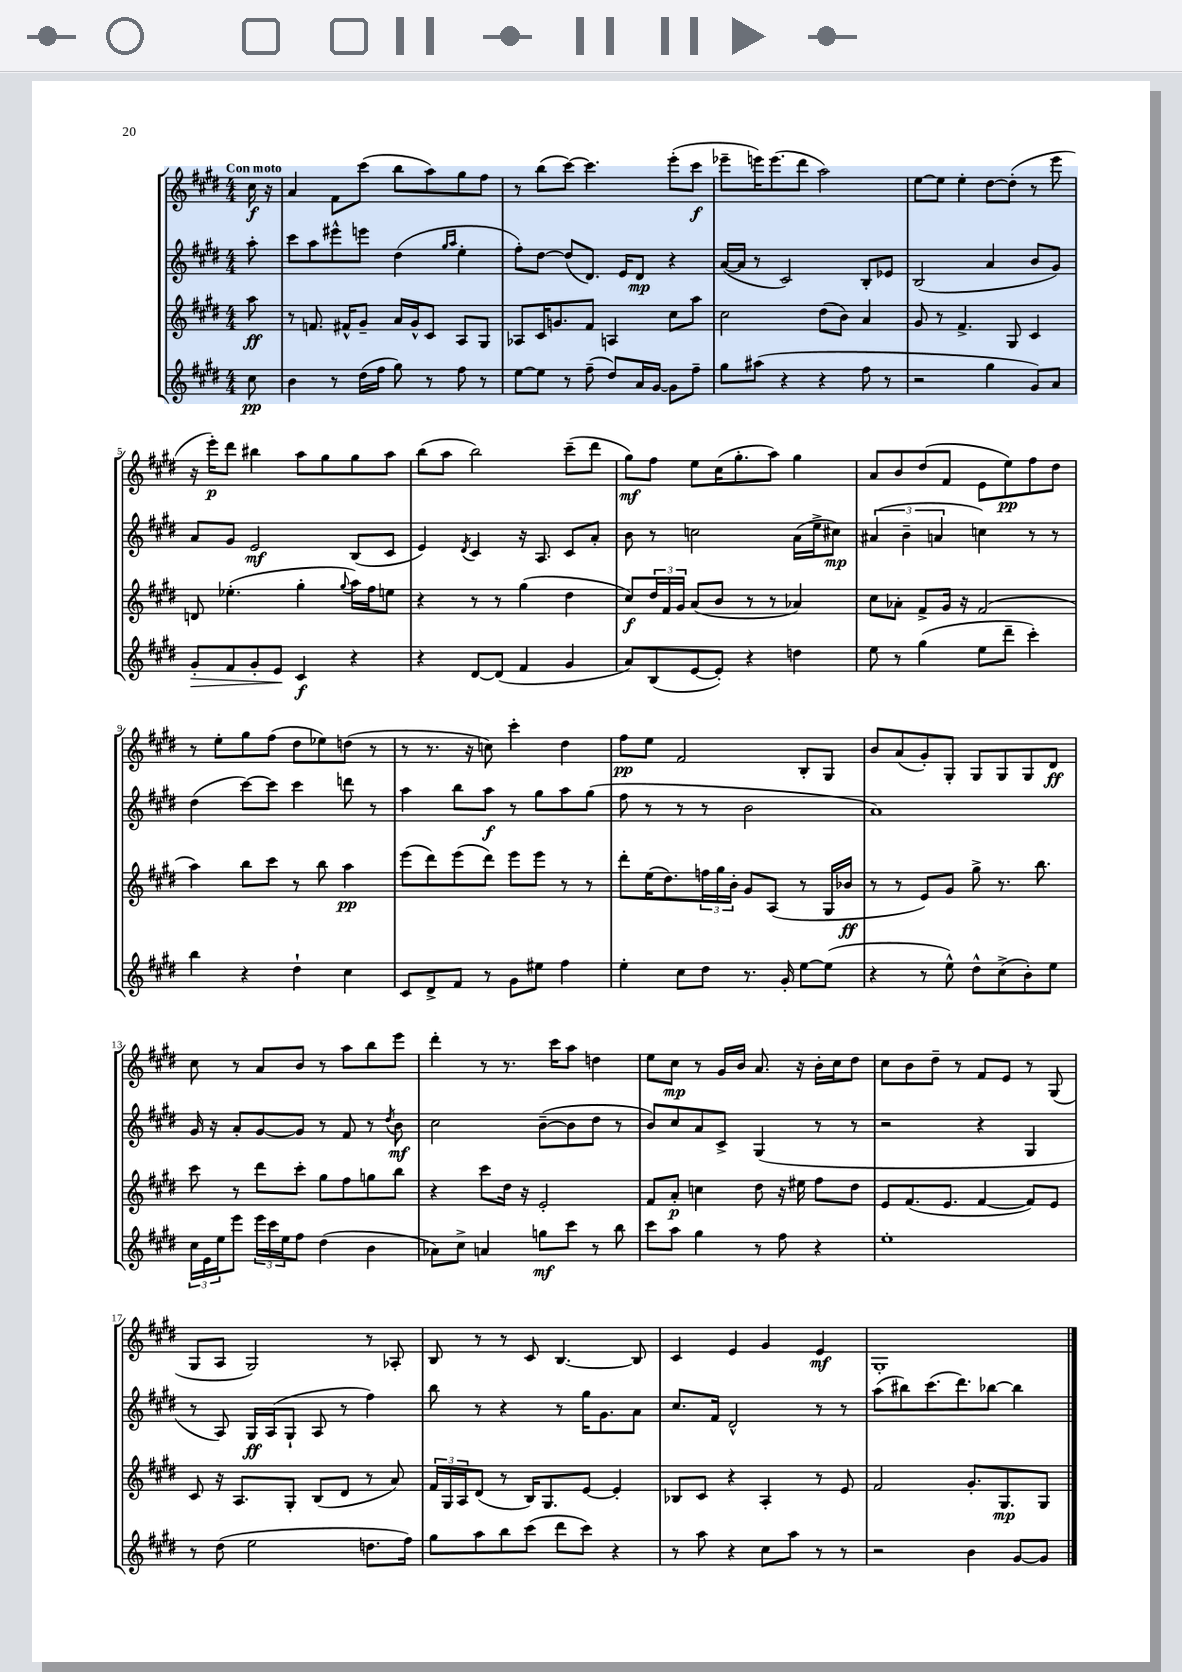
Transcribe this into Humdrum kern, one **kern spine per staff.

**kern	**kern	**kern	**kern
*staff4	*staff3	*staff2	*staff1
*clefG2	*clefG2	*clefG2	*clefG2
*k[f#c#g#d#]	*k[f#c#g#d#]	*k[f#c#g#d#]	*k[f#c#g#d#]
*M4/4	*M4/4	*M4/4	*M4/4
8cc#	8aa	8aa'	16cc#
.	.	.	16r
=	=	=	=
4b	8r	8ccc#	4a
.	8.f	8aa	.
8r	.	8eee#^^	8f#
.	16f#^^	.	.
(16dd#	8g#~	8eee	(8ccc#
16ff#	.	.	.
8gg#)	16a	(4dd#	8bb
.	16g#^^	.	.
8r	8c#	.	8aa)
.	.	16qqgg#	.
.	.	16qqaa	.
8ff#	8A	4ee'	8gg#
8r	8G#	.	8ff#
=	=	=	=
[8ee	8A-	8ff#')	8r
8ee]	16c#	[8dd#	(8bb
.	8.g	.	.
8r	.	(8dd#]	[8ccc#)
(8ff#~	8f#	8.d#)	4.ccc#]
8dd#)	4A	.	.
.	.	16e	.
16a	.	8d#	.
[16g#	.	.	.
8g#]	8cc#	4r	(8eee'
8ff#~	8aa	.	8ccc#
=	=	=	=
8gg#	2cc#	([16a	8eee-~
.	.	16a]	.
(8aa#	.	8r	16eee)
.	.	.	(8.eee
4r	.	2c#)	.
.	.	.	8ddd#
4r	(8dd#	.	2aa)
.	8b)	.	.
8ff#	4a	8B'	.
8r	.	8e-	.
=	=	=	=
2r	8g#	(2B	[8ee
.	8r	.	8ee]
.	4.f#^	.	4ee'
4gg#	.	4a	[8dd#
.	8G#	.	(8dd#']
8g#)	4c#	8b	8r
8a	.	8g#)	8eee
=	=	=	=
8g#'	8d	8a	16r
.	.	.	16eee')
8f#	(4.ee-'	8g#	8ddd#
8g#'	.	2e	4bb#
8e	.	.	.
4c#	4gg#'	.	8aa
.	.	.	8gg#
.	8qqgg#	.	.
4r	16aa)	(8B	8gg#
.	16ff#	.	.
.	8ee	8c#	8aa
=	=	=	=
4r	4r	4e)	(8bb
.	.	.	8aa
.	.	8qd#	.
[8d#	8r	4c#	2bb)
(8d#]	8r	.	.
4f#	(4gg#	16r	.
.	.	8.A	.
4g#	4dd#	8c#	(8ccc#~
.	.	8a'	8ddd#
=	=	=	=
8a)	8cc#)	8b	8gg#)
(8B	24dd#	8r	8ff#
.	24f#	.	.
.	24g#	.	.
[8e	(8a	2cc	8ee
8e'])	8b	.	(16cc#
.	.	.	8.gg#'
4r	8r	.	.
.	8r	.	8aa)
4dd	4a-)	(16a	4gg#
.	.	16ee^	.
.	.	8cc#)	.
=	=	=	=
8ee	8cc#	(6a#	8a
8r	8a-'	.	8b
.	.	6b~	.
(4gg#	8f#^	.	(8dd#
.	.	6a	.
.	16g#	.	8f#
.	16r	.	.
8ee	(2f#	4cc)	8e
8ddd#~	.	.	8ee)
4ccc#')	.	8r	8ff#
.	.	8r	8dd#
=	=	=	=
4bb	4aa)	(4dd#	8r
.	.	.	8ee'
4r	8bb	[8ccc#)	8gg#
.	8ccc#	8ccc#]	(8ff#
4dd#`	8r	4ccc#	8dd#
.	8bb	.	8ee-)
4cc#	4aa	8ddd	(8dd
.	.	8r	8r
=	=	=	=
8c#	(8eee	4aa	8r
8d#^	8ddd#)	.	8.r
8f#	(8eee	8bb	.
.	.	.	16r
8r	8ddd#)	8aa	8cc)
8g#	8eee	8r	4ccc#'
8ee#	8eee	8gg#	.
4ff#	8r	8aa	4dd#
.	8r	(8gg#	.
=	=	=	=
4ee'	8ddd#'	8ff#	8ff#
.	(16ee	8r	8ee
.	8.dd#)	.	.
8cc#	.	8r	2f#
8dd#	24ff	8r	.
.	24gg#	.	.
.	24b'	.	.
8.r	8g#	2b	.
.	(8A	.	.
16g#'	.	.	.
[8ee	8r	.	8B'
(8ee]	16G#	.	8G#
.	16b-	.	.
=	=	=	=
4r	8r	1a)	8b
.	8r	.	(8a
8r	8e)	.	8g#')
8ee^^)	8g#	.	8G#'
8dd#^^	8gg#^	.	8G#
(8cc#^	8.r	.	8G#
8b')	.	.	8G#
.	8.bb	.	.
8ee	.	.	8d#
=	=	=	=
24cc#	8ccc#	16g#	8cc#
24e	.	.	.
.	.	16r	.
24ee	.	.	.
8eee	8r	8a'	8r
24eee	8ddd#	[8g#	8a
24ccc#	.	.	.
24ee	.	.	.
8ff#	8ccc#'	8g#]	8b
(4dd#	8gg#	8r	8r
.	8ff#	8f#	8aa
4b	8gg	8r	8bb
.	.	8qdd#	.
.	8bb	8b	8eee
=	=	=	=
8a-)	4r	2cc#	4ddd#'
8cc#^	.	.	.
4a	8ccc#	.	8r
.	16dd#	.	8.r
.	16r	.	.
8gg	2e'	([8b~	.
.	.	.	16ccc#
8ccc#	.	8b]	8aa
8r	.	8dd#	4dd
8bb	.	8r	.
=	=	=	=
8ccc#	8f#	8b)	8ee
8aa	8a'	8cc#	8cc#
4gg#	4cc	8a	8r
.	.	8c#^	16g#
.	.	.	16b
8r	8dd#	(4G#	8.a
8ff#	16r	.	.
.	16ee#	.	16r
4r	8ff#	8r	16b'
.	.	.	16cc#
.	8dd#	8r	8dd#
=	=	=	=
1ee'	8e	2r	8cc#
.	(8.f#	.	8b
.	.	.	8dd#~
.	8.e	.	.
.	.	.	8r
.	[4f#	4r	8f#
.	.	.	8e
.	8f#])	4G#	8r
.	8e	.	(8G#
=	=	=	=
8r	8c#	8r	8G#
(8dd#	16r	8A)	8A
.	8.A	.	.
2ee	.	16G#	2G#)
.	.	(16A	.
.	8G#'	8G#`	.
.	(8B	8A	.
.	8d#	8r	.
8.dd	8r	4ff#)	8r
.	8a)	.	8A-'
16ff#)	.	.	.
=	=	=	=
8gg#	24f#	8bb	8B
.	24G#	.	.
.	24A	.	.
8aa	(8d#	8r	8r
8bb	8r	4r	8r
(8ccc#	16B)	.	8c#
.	8.G#	.	.
8ddd#	.	8r	[4.B
8ccc#)	[8e	16gg#	.
.	.	8.g#	.
4r	4e']	.	.
.	.	8a	8B]
=	=	=	=
8r	8B-	8.cc#	4c#
8aa	8c#	.	.
.	.	16f#	.
4r	4r	2d#^^	4e
8cc#	4A'	.	4g#
8aa	.	.	.
8r	8r	8r	4e
8r	8e	8r	.
=	=	=	=
2r	2f#	(8aa	1G#'
.	.	8bb#)	.
.	.	(8.ccc#	.
.	.	8.ddd#)	.
4b	8.g#'	.	.
.	.	[8bb-	.
.	8.G#	.	.
[8g#	.	4bb-]	.
8g#]	8G#	.	.
==	==	==	==
*-	*-	*-	*-
